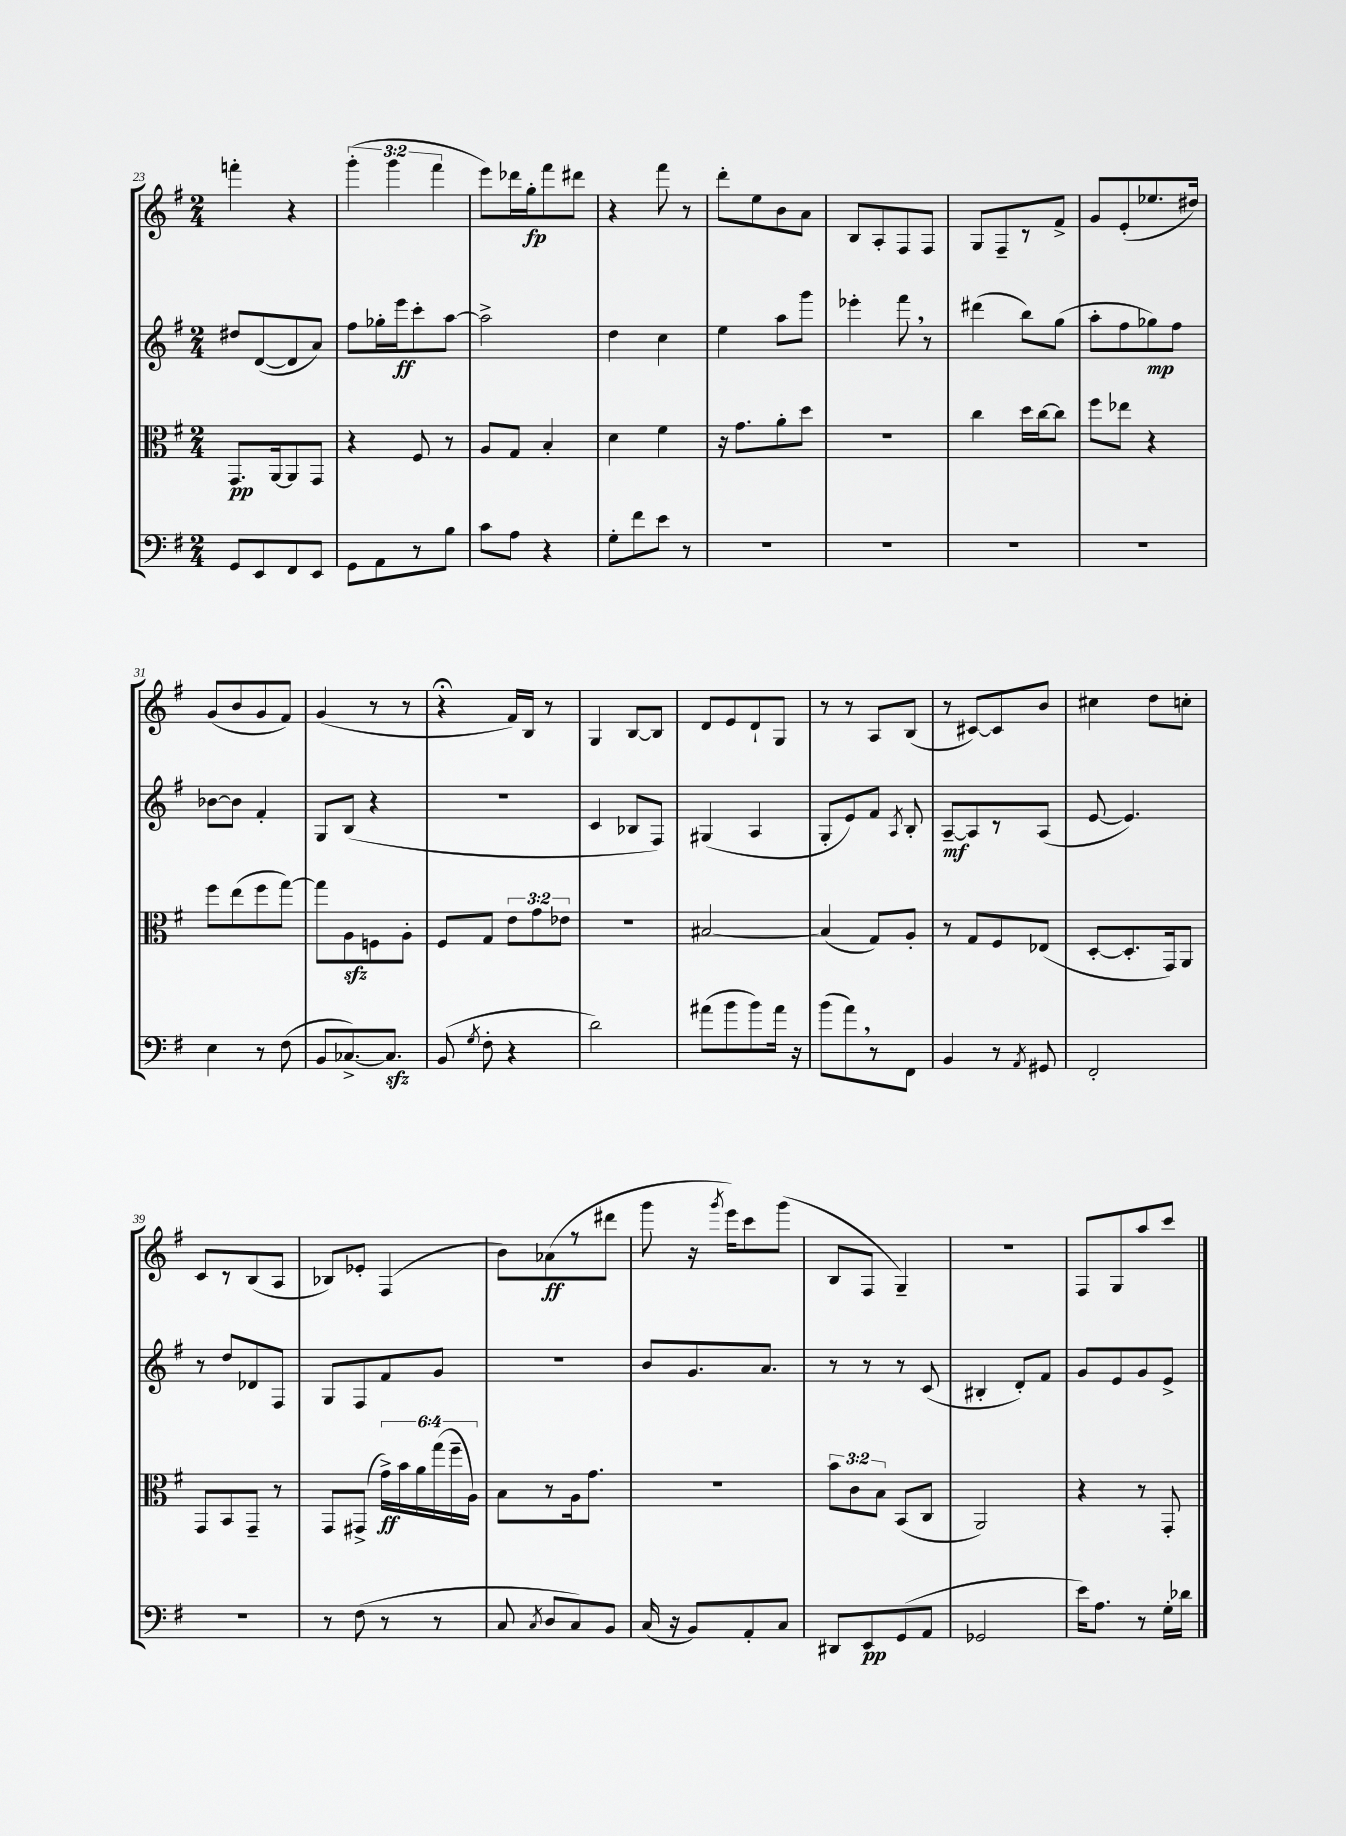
<<
\new StaffGroup <<
\new Staff = "s0" {
    \clef treble \key g \major \numericTimeSignature \time 2/4 \override Staff.TupletNumber.text = #tuplet-number::calc-fraction-text
    \autoBeamOff f'''4-. r4 |
    \tuplet 3/2 { g'''4-.( g'''4 fis'''4 } |
    e'''8[) des'''16 g''16-.\fp fis'''8 dis'''8] |
    r4 fis'''8 r8 |
    d'''8[-. e''8 b'8 a'8] |
    b8[ a8-. fis8 fis8] |
    g8[ fis8-- r8 fis'8]-> |
    g'8[ e'8-.( ees''8. dis''16]) |
    g'8[( b'8 g'8 fis'8]) |
    g'4( r8 r8 |
    r4\fermata fis'16[) b16] r8 |
    g4 b8[~ b8] |
    d'8[ e'8 d'8-! g8] |
    r8 r8 a8[ b8]( |
    r8 cis'8[~) cis'8 b'8] |
    cis''4 d''8[ c''8]-. |
    c'8[ r8 b8( a8] |
    bes8[) ees'8]-. fis4( |
    b'8[) aes'8\ff( r8 dis'''8] |
    g'''8 r16 \acciaccatura { g'''8 } e'''16[) c'''8 g'''8]( |
    b8[ fis8] g4--) |
    R2 |
    fis8[ g8 a''8 c'''8] \bar "|." |
}
\new Staff = "s1" {
    \clef treble \key g \major \numericTimeSignature \time 2/4
    \autoBeamOff dis''8[ d'8~( d'8 a'8]) |
    fis''8[ ges''16-. e'''16\ff c'''8-. a''8]~ |
    a''2-> |
    d''4 c''4 |
    e''4 a''8[ g'''8] |
    ees'''4-. fis'''8 \breathe r8 |
    dis'''4( b''8[) g''8]( |
    a''8[-. fis''8 ges''8\mp) fis''8] |
    bes'8[~ bes'8] fis'4-. |
    g8[ b8]( r4 |
    R2 |
    c'4 bes8[ fis8]) |
    gis4( a4 |
    g8[-. e'8) fis'8] \acciaccatura { a8 } b8-. |
    a8[~--\mf a8 r8 a8]( |
    e'8~ e'4.) |
    r8 d''8[ des'8 fis8] |
    g8[ fis8 fis'8 g'8] |
    r2 |
    b'8[ g'8. a'8.] |
    r8 r8 r8 c'8( |
    bis4-. d'8[-.) fis'8] |
    g'8[ e'8 g'8 e'8]-> \bar "|." |
}
\new Staff = "s2" {
    \clef alto \key g \major \numericTimeSignature \time 2/4 \override Staff.TupletNumber.text = #tuplet-number::calc-fraction-text
    \autoBeamOff g,8.[\pp a,16~ a,8 g,8] |
    r4 fis8 r8 |
    a8[ g8] b4-. |
    d'4 fis'4 |
    r16 g'8.[ a'8-. d''8] |
    R2 |
    c''4 d''16[ c''16~ c''8] |
    fis''8[ ees''8] r4 |
    fis''8[ e''8( fis''8 g''8]~) |
    g''8[ a8\sfz f8 a8]-. |
    fis8[ g8] \tuplet 3/2 { e'8[ g'8 ees'8] } |
    R2 |
    bis2~ |
    bis4( g8[) a8]-. |
    r8 g8[ fis8 ees8]( |
    d8[~-. d8.-. g,16) a,8] |
    g,8[ b,8 g,8]-- r8 |
    g,8[ gis,8]->( \tuplet 6/4 { g'16[->\ff) b'16 a'16 g''16( fis''16-- a16]) } |
    b8[ r8 a16 g'8.] |
    r2 |
    \tuplet 3/2 { b'8[ c'8 b8] } b,8[( c8] |
    a,2) |
    r4 r8 g,8-. \bar "|." |
}
\new Staff = "s3" {
    \clef bass \key g \major \numericTimeSignature \time 2/4
    \autoBeamOff g,8[ e,8 fis,8 e,8] |
    g,8[ a,8 r8 b8] |
    c'8[ a8] r4 |
    g8[-. fis'8 e'8] r8 |
    R2 |
    R2 |
    R2 |
    R2 |
    e4 r8 fis8( |
    b,8[ ces8.~->) ces8.]\sfz |
    b,8( \acciaccatura { g8 } fis8-. r4 |
    d'2) |
    ais'8[( b'8 b'8) ais'16] r16 |
    b'8[( a'8) \breathe r8 fis,8] |
    b,4 r8 \acciaccatura { a,8 } gis,8 |
    fis,2-. |
    R2 |
    r8 fis8( r8 r8 |
    c8 \acciaccatura { c8 } d8[ c8) b,8] |
    c16( r16 b,8[) a,8-. c8] |
    dis,8[ e,8\pp g,8( a,8] |
    ges,2 |
    e'16[) a8.] r8 g16[-. des'16] \bar "|." |
}
>>
>>
\layout { \context { \Score currentBarNumber = #23 } }
